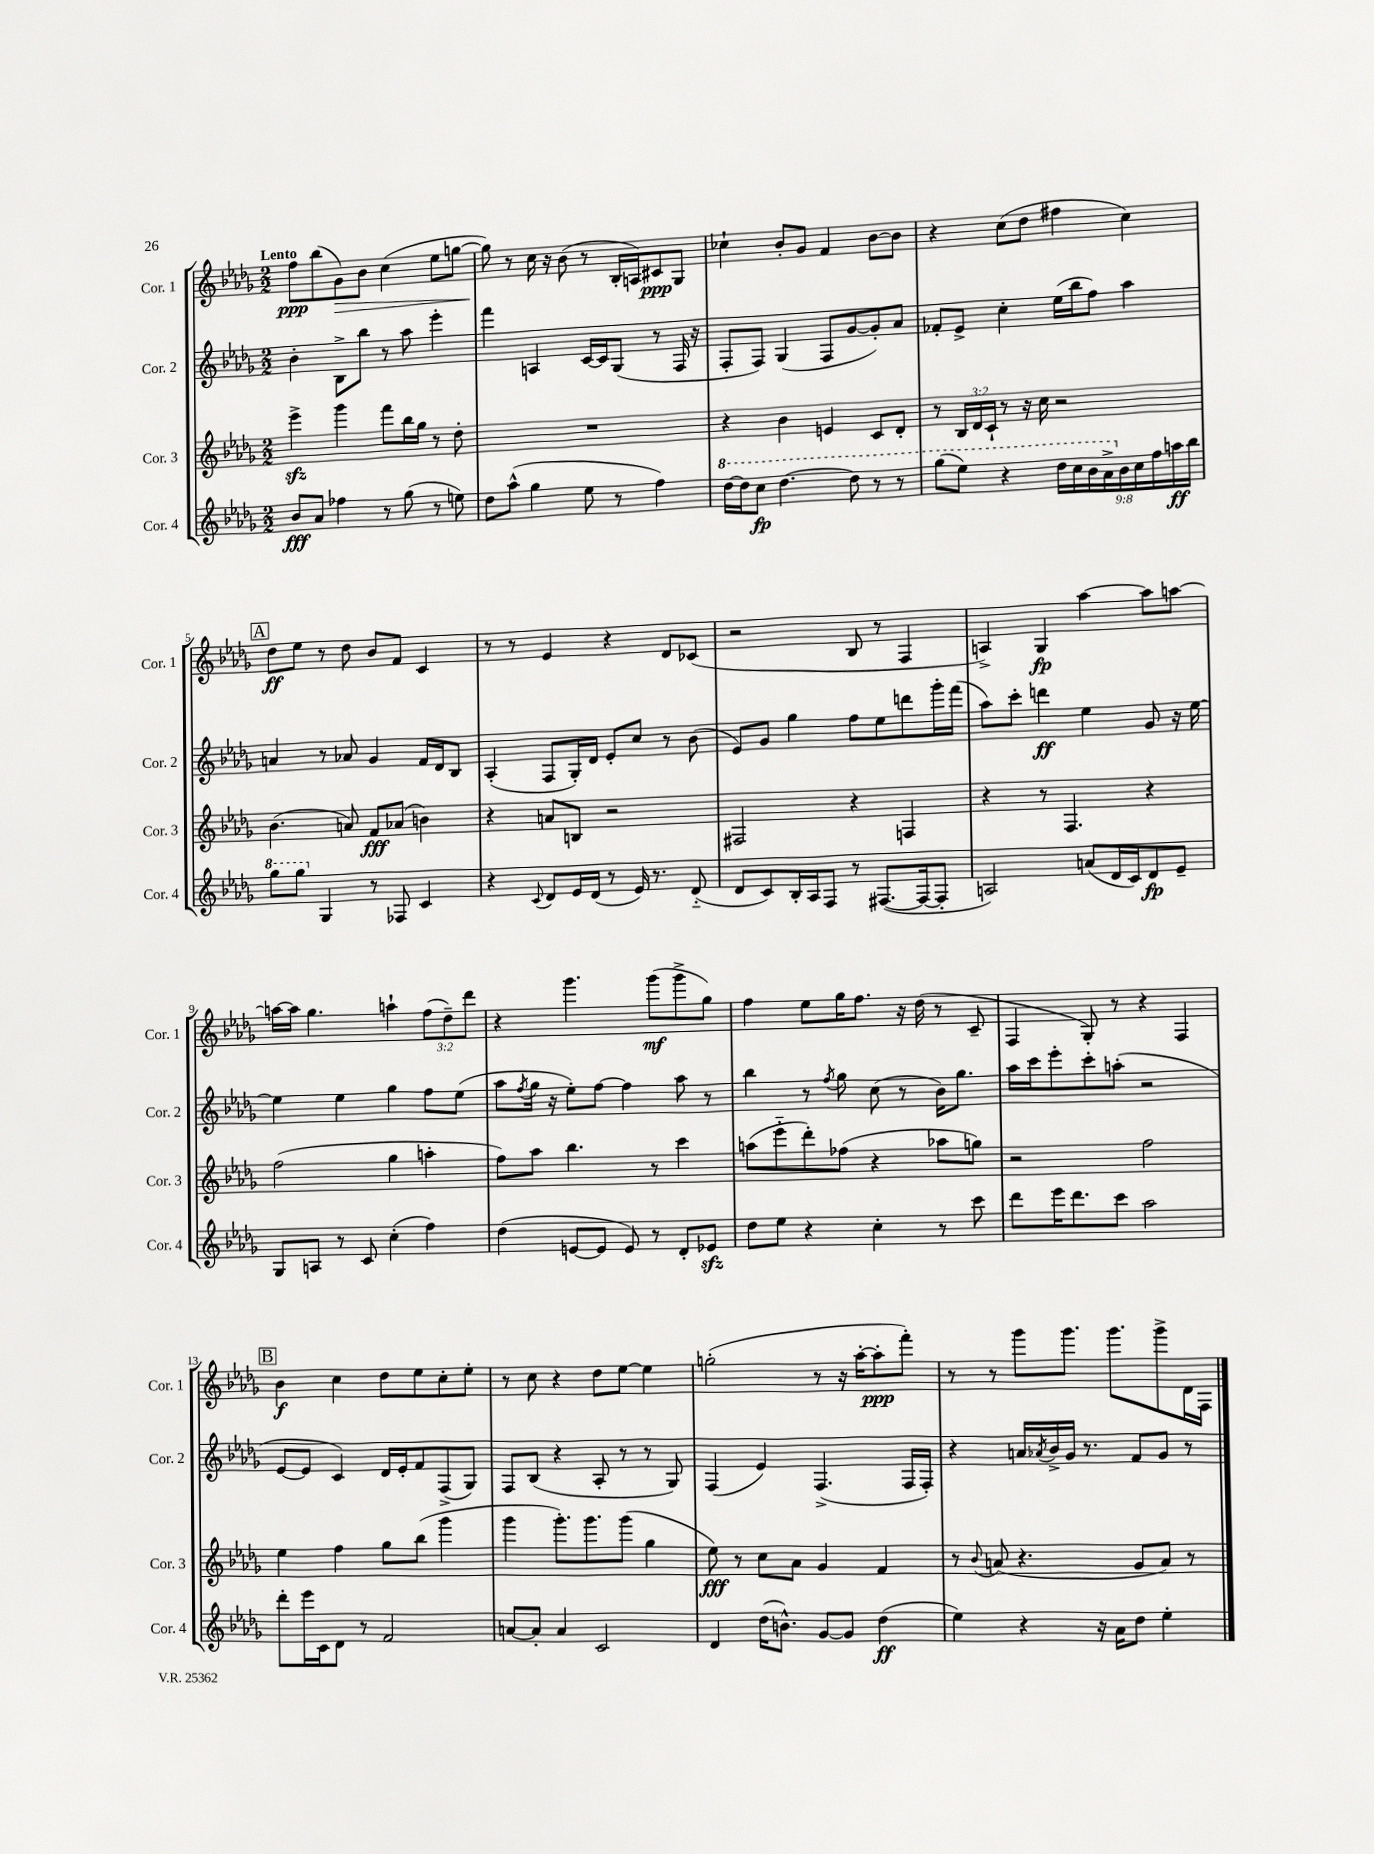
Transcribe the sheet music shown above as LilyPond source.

<<
\new StaffGroup <<
\new Staff = "s0" \with { instrumentName = "Cor. 1" shortInstrumentName = "Cor. 1" } {
    \clef treble \key des \major \numericTimeSignature \time 2/2 \override Staff.TupletNumber.text = #tuplet-number::calc-fraction-text \tempo "Lento"
    f''8\ppp bes''8( ges'8\>) bes'8 c''4( ees''8 g''8~ |
    g''8\!) r8 c''16 r16 bes'8( r8 bes16-. a16) cis'8\ppp ges8 |
    ces''4-! bes'8-. ges'8 f'4 bes'8~ bes'8 |
    r4 c''8( des''8 fis''4 c''4) |
    \mark \markup { \box "A" } des''8\ff ees''8 r8 des''8 bes'8 f'8 c'4 |
    r8 r8 ees'4 r4 des'8 ces'8( |
    r2 bes8 r8 f4 |
    a4->) ges4\fp aes''4~ aes''8 a''8~ |
    a''16~ a''16 ges''4. a''4-! \tuplet 3/2 { f''8( des''8--) des'''8 } |
    r4 ges'''4. ges'''8\mf( ges'''8-> ges''8) |
    f''4 ees''8 ges''16 f''8. r16 des''16( r8 c'8-- |
    f4 ges8-.) r8 r4 f4 |
    \mark \markup { \box "B" } bes'4\f c''4 des''8 ees''8 c''8-. ees''8-. |
    r8 c''8 r4 des''8 ees''8~ ees''4 |
    g''2-.( r8 r16 aes''16~-. aes''8-.\ppp f'''8-.) |
    r8 r8 ges'''8 ges'''8. ges'''8. ges'''8-> des'16 f16 \bar "|." |
}
\new Staff = "s1" \with { instrumentName = "Cor. 2" shortInstrumentName = "Cor. 2" } {
    \clef treble \key des \major \numericTimeSignature \time 2/2
    bes'4-. bes8-> bes''8 r8 aes''8 ees'''4-. |
    f'''4 a4 c'16~ c'16 ges8( r8 f16 r16 |
    f8-. f8) ges4( f8 ges'8~ ges'8-.) aes'8 |
    fes'8-. ees'8-> c''4-. ees''16( bes''16 f''8) aes''4 |
    \mark \markup { \box "A" } a'4 r8 aes'8 ges'4 f'16 des'16 bes8 |
    aes4-.( f8 ges16-.) des'16 ees'8-. c''8 r8 bes'8( |
    ees'8) ges'8 ges''4 f''8 ees''8 d'''8 ges'''16-. f'''16( |
    aes''8) c'''8-. d'''4\ff ees''4 ges'8 r16 ees''16~ |
    ees''4 ees''4 ges''4 f''8 ees''8( |
    aes''8 \acciaccatura { f''8 } ges''16 r16 ees''8-.) f''8~ f''4 aes''8 r8 |
    bes''4 r8 \acciaccatura { f''8 } ges''8 c''8( r8 bes'16) ges''8. |
    aes''16 c'''16 ees'''8-. c'''8-. a''8-.( r2 |
    \mark \markup { \box "B" } ees'8~ ees'8 c'4) des'16 ees'16-. f'8 f8->( ges8) |
    f8 bes8( r4 aes8-. r8 r8 ges8) |
    f4( ees'4) f4.->( f16 f16-.) |
    r4 a'16 \acciaccatura { aes'8 } bes'16-> ges'16 r8. f'8 ges'8 r8 \bar "|." |
}
\new Staff = "s2" \with { instrumentName = "Cor. 3" shortInstrumentName = "Cor. 3" } {
    \clef treble \key des \major \numericTimeSignature \time 2/2 \override Staff.TupletNumber.text = #tuplet-number::calc-fraction-text
    ees'''4->\sfz ges'''4 f'''8 bes''16 ges''16 r8 des''8-. |
    R1 |
    r4 bes'4 e'4 c'8 des'8-. |
    r8 \tuplet 3/2 { bes16 des'16 c'16-! } r8 r16 c''16 r2 |
    \mark \markup { \box "A" } bes'4.( a'8) f'8\fff aes'8( b'4) |
    r4 a'8 b8 r2 |
    fis2 r4 f4 |
    r4 r8 f4. r4 |
    f''2( ges''4 a''4-. |
    f''8) aes''8 bes''4. r8 c'''4 |
    a''8( ees'''8-_ des'''8-.) fes''8( r4 aes''8 g''8) |
    r2 f''2 |
    \mark \markup { \box "B" } ees''4 f''4 ges''8 bes''8( ges'''4 |
    ges'''4 ges'''8.-.) ges'''8. ges'''8( ges''4 |
    ees''8\fff) r8 c''8 aes'8 ges'4 f'4 |
    r8 \appoggiatura { bes'8 } a'8( r4. ges'8 a'8) r8 \bar "|." |
}
\new Staff = "s3" \with { instrumentName = "Cor. 4" shortInstrumentName = "Cor. 4" } {
    \clef treble \key des \major \numericTimeSignature \time 2/2 \override Staff.TupletNumber.text = #tuplet-number::calc-fraction-text
    bes'8\fff aes'8 fes''4 r8 ges''8( r8 e''8) |
    des''8 aes''8-^( ges''4 ees''8 r8 f''4) |
    \ottava #1 des'''16~ des'''16 c'''8\fp des'''4.~ des'''8 r8 r8 |
    ges'''8( ees'''8) r4 \tuplet 9/8 { des'''16 c'''16 bes''16 aes''16-> \ottava #0 bes'16 c''16 f''16 a''16\ff bes''16 } |
    \mark \markup { \box "A" } \ottava #1 ges'''8 ges'''8 \ottava #0 ges4 r8 fes8 c'4 |
    r4 \appoggiatura { c'8 } des'8 ees'16 des'16( r8 ees'16) r8. des'8-_( |
    des'8 c'8) bes16-. aes16 f8 r8 fis8.~( fis16~ fis8-. |
    a2) a'8( des'16 c'16) des'8\fp ees'8-- |
    ges8 a8 r8 c'8 c''4-.( f''4) |
    des''4( e'8~ e'8 e'8) r8 des'8-. ees'8\sfz |
    des''8 ees''8 r4 c''4-. r8 c'''8 |
    des'''8 ees'''16 des'''8. c'''8 aes''2 |
    \mark \markup { \box "B" } des'''8-. ees'''16 c'16 des'8 r8 f'2 |
    a'8~ a'8-. a'4 c'2 |
    des'4 des''16( b'8.-^) ges'8~ ges'8 des''4\ff( |
    ees''4) r4 r16 aes'16 des''8 ees''4-. \bar "|." |
}
>>
>>
